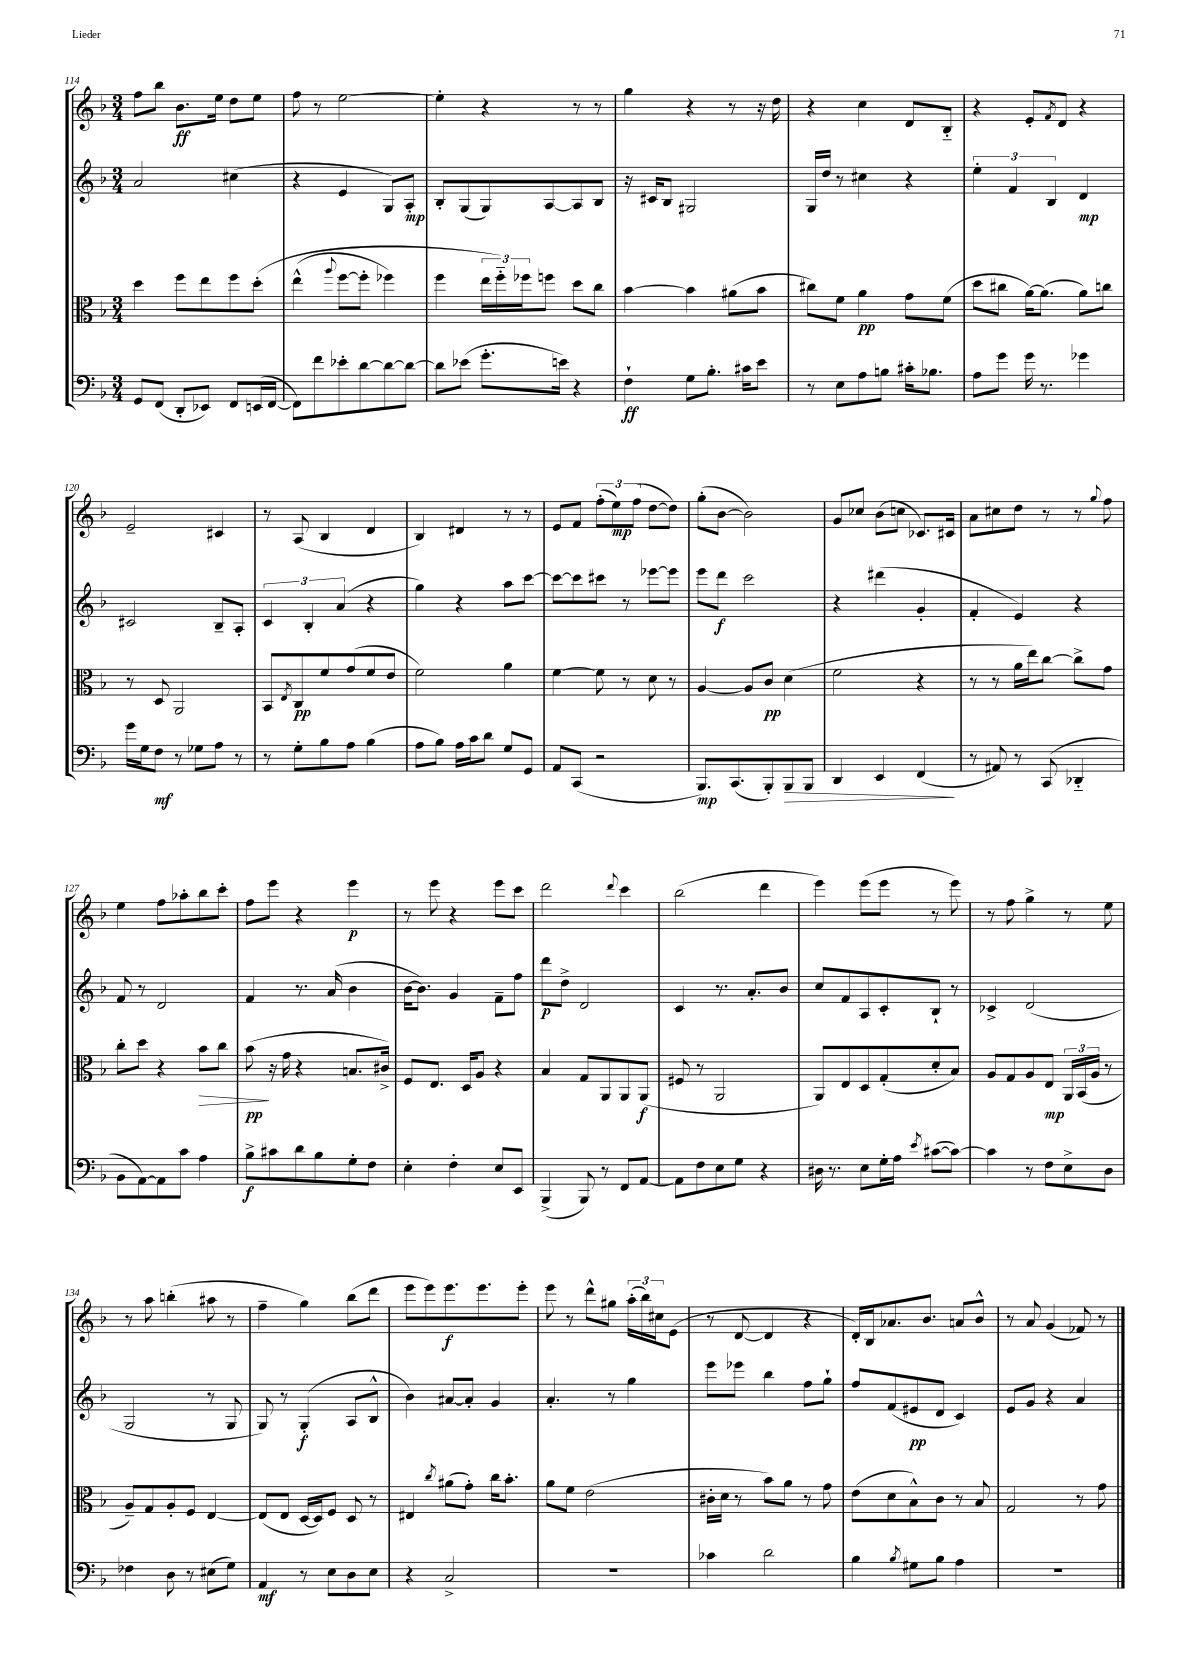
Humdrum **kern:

**kern	**kern	**kern	**kern
*staff4	*staff3	*staff2	*staff1
*clefF4	*clefC3	*clefG2	*clefG2
*k[b-]	*k[b-]	*k[b-]	*k[b-]
*M3/4	*M3/4	*M3/4	*M3/4
8GG/L	4dd\	2a/	8ff\L
(8FF/J	.	.	8bb-\J
8DD'/L	8ff\L	.	8.b-\L
8EE-/J)	8ee\	.	.
.	.	.	16ee\Jk
8FF/L	8ff\	(4cc#\	8dd\L
(16EE/L	&(8dd'\J	.	8ee\J
[16FF/JJ	.	.	.
=	=	=	=
8FF\]L)	(4ee^^\	4r	8ff\
8f\	.	.	8r
.	8qqaa/	.	.
8e-'\	[8ff\L	4e/	[2ee\
[8d\	8ff'\]J	.	.
8d\_	4ff-\)	8G/L)	.
8d\_J	.	8A'/J	.
=	=	=	=
8d\]L	4ff\	8B-'/L	4ee'\]
(8e-\J	.	(8G/	.
8.g'\L	24ee\LL	8G/)	4r
.	24ff'~\&)	.	.
.	24ff-\J	.	.
.	8ff\J	[8A/	.
16e\Jk)	.	.	.
4r	8dd\L	8A/]	8r
.	8cc\J	8B-/J	8r
=	=	=	=
4F`\	[4b-\	16r	4gg\
.	.	16c#/LK	.
.	.	8B-/J	.
8G\L	4b-\]	2G#/	4r
8.B-'\J	.	.	.
.	(8a#\L	.	8r
16c#\LK	.	.	.
8e\J	8b-\J	.	16r
.	.	.	16dd\
=	=	=	=
8r	8cc#\L)	16G/LL	4r
.	.	16dd/JJ	.
8E\L	8f\J	8r	.
8A\	4a\	4cc#\	4cc\
8B\J	.	.	.
16c#'\LK	8g\L	4r	8d/L
8.B-\J	.	.	.
.	(8f\J	.	8B-'~/J
=	=	=	=
8A\L	8dd\L	6ee'\	4r
8g\J	8cc#\J	.	.
.	.	6f/	.
16g\	[16a\LK)	.	8e'/L
8.r	(8.a\]J	.	.
.	.	6B-/	.
.	.	.	8qf/
.	.	.	8d/J
4g-\	8a\L)	4d/	4r
.	8cc\J	.	.
=	=	=	=
16g\LL	8r	2c#/	2e~/
16G\J	.	.	.
8F\J	8D/	.	.
8r	2AA/	.	.
8G-\L	.	.	.
8A\J	.	8B-~/L	4c#/
8r	.	8A'/J	.
=	=	=	=
8r	8BB-/L	6c/	8r
.	8qE/	.	.
8G'\L	8C/	.	(8A/
.	.	6B-'/	.
8B-\	8f/	.	4B-/
.	.	(6a/	.
8A\J	(8g/	.	.
(4B-\	8f/	4r	4d/
.	8e/J	.	.
=	=	=	=
8A\L	2f\)	4gg\)	4B-/)
8B-\J)	.	.	.
16A\LL	.	4r	4d#/
16c\J	.	.	.
8d\J	.	.	.
8G/L	4a\	8aa\L	8r
8GG/J	.	[8ccc\J	8r
=	=	=	=
8AA/L	[4f\	8ccc\_L	8e/L
(8CC/J	.	8ccc\]	8f/J
2r	8f\]	8ccc#\J	(12ff'\L
.	.	.	12ee\)
.	8r	8r	.
.	.	.	(12ff\J
.	8d\	[8eee-\L	[8dd\L
.	8r	8eee-\]J	8dd\]J)
=	=	=	=
8.BBB-/L)	[4A/	8eee\L	(8gg'\L
.	.	8ddd\J	[8b-\J
(8.CC/	.	.	.
.	8A/]L	2ccc\	2b-\])
8BBB-'/)	8c/J	.	.
8BBB-/	(4d\	.	.
8BBB-/J	.	.	.
=	=	=	=
4DD/	2f\	4r	8g/L
.	.	.	8cc-/J
4EE/	.	(4ddd#\	(8b-\L
.	.	.	8cc\J
(4FF/	4r	4g'/	8.c-/L)
.	.	.	16c#/Jk
=	=	=	=
8r	8r	4f'/	8a\L
8AA#/)	8r	.	8cc#\
8r	16a\LL	4e/)	8dd\J
.	16ee\J)	.	.
(8CC/	[8cc\J	.	8r
4DD-'~/	8cc^\]L	4r	8r
.	.	.	8qqgg/
.	8g\J	.	8ff\
=	=	=	=
8BB-\L	8cc'\L	8f/	4ee\
[8AA\)	8dd\J	8r	.
8AA\]	4r	2d/	8ff\L
8c\J	.	.	8aa-'\
4A\	8b-\L	.	8bb-\
.	8cc\J	.	8ccc'\J
=	=	=	=
8B-^\L	(8b-\	4f/	8ff\L
8c#\	16r	.	8eee\J
.	16g\	.	.
8d\	4r	8.r	4r
8B-\	.	.	.
.	.	(16a/	.
8G'\	8.B/L	4b-\	4eee\
8F\J	.	.	.
.	16c#^/Jk)	.	.
=	=	=	=
4E'\	8F/L	[16b-\LK	8r
.	.	8.b-\]J)	.
.	8.E/J	.	8eee\
4F'\	.	4g/	4r
.	16D/LK	.	.
.	8A/J	.	.
8E/L	4r	8f~\L	8eee\L
8EE/J	.	8ff\J	8ccc\J
=	=	=	=
(4BBB-^/	4B-/	8ddd\L	2ddd\
.	.	8dd^\J	.
8BBB-/)	8G/L	2d/	.
8r	8AA/	.	.
.	.	.	8qqddd/
8FF/L	8AA/	.	4ccc\
[8AA/J	(8AA/J	.	.
=	=	=	=
8AA\]L	8F#/	4c/	(2bb-\
8F\	8r	.	.
8E\	2AA/	8.r	.
8G\J	.	.	.
.	.	8.a'/L	.
4r	.	.	4ddd\
.	.	8b-/J	.
=	=	=	=
16D#\	8AA/L)	8cc/L	4eee\)
8.r	.	.	.
.	8E/	8f/	.
8E\L	8D/	8A/	(8eee\L
16G'\L	(8G'/	8c'/	8eee\J
16A\JJ	.	.	.
8qe/	.	.	.
([8c#\L	8d'/	8B-`/J	8r
8c#\_J)	8B-/J)	8r	8eee\)
=	=	=	=
4c#\]	8A/L	4c-^/	8r
.	8G/	.	8ff\
8r	8A/	(2d/	4gg^\
8F\L	8E/J	.	.
8E^\	24AA/LL	.	8r
.	(24BB-/	.	.
.	24A/JJ	.	.
8D\J	8r	.	8ee\
=	=	=	=
4F-\	8A~/L)	2G/	8r
.	8G/	.	8aa\
8D\	8A'/	.	(4bb'\
8r	8F/J	.	.
(8E#\L	[4E/	8r	8aa#\
8G\J)	.	8G/	8r
=	=	=	=
4AA/	(8E/]L	8G/)	4ff~\
.	8E/J	8r	.
8r	[16D/LL	(4G'/	4gg\)
.	16D/]J)	.	.
8E\L	8F/J	.	.
8D\	8D/	8A/L	(8bb-\L
8E\J	8r	8B-^^/J	8ddd\J
=	=	=	=
4r	4E#/	4b-\)	8eee\L
.	.	.	8eee\)
.	8qcc/	.	.
2C^/	(8a#\L	[8a#/L	8.eee\
.	8g'\J)	8a#'/]J	.
.	.	.	8.eee\
.	16cc\LK	4g/	.
.	8.b-'\J	.	.
.	.	.	8eee'\J
=	=	=	=
2.r	8a\L	4.a'/	8eee\
.	8f\J	.	8r
.	(2e\	.	8ddd^^\L
.	.	8r	8gg#\J
.	.	4gg\	(24aa'\LL
.	.	.	24bb-\)
.	.	.	24cc#\J
.	.	.	(8e\J
=	=	=	=
4c-\	16c#'\LL	8eee\L	8r
.	16d\JJ	.	.
.	8r	8eee-\J	[8d/
2d\	8b-\L)	4bb-\	4d/]
.	8a\J	.	.
.	8r	8ff\L	4r
.	8g\	8gg`\J	.
=	=	=	=
4B-\	(8e\L	8ff/L	16d'/LL)
.	.	.	16B-/J
.	8d\	(8f/	8.a-/
8qB-/	.	.	.
8G#\L	8B-^^\)	8e#/	.
.	.	.	8.b-/J
8B-\J	8c\J	8d/J	.
4A\	8r	4c/)	8a/L
.	8B-/	.	8b-^^/J
=	=	=	=
2.r	2G/	8e/L	8r
.	.	8g/J	8a/
.	.	4r	(4g/
.	8r	4a/	8f-/)
.	8g\	.	8r
==	==	==	==
*-	*-	*-	*-
